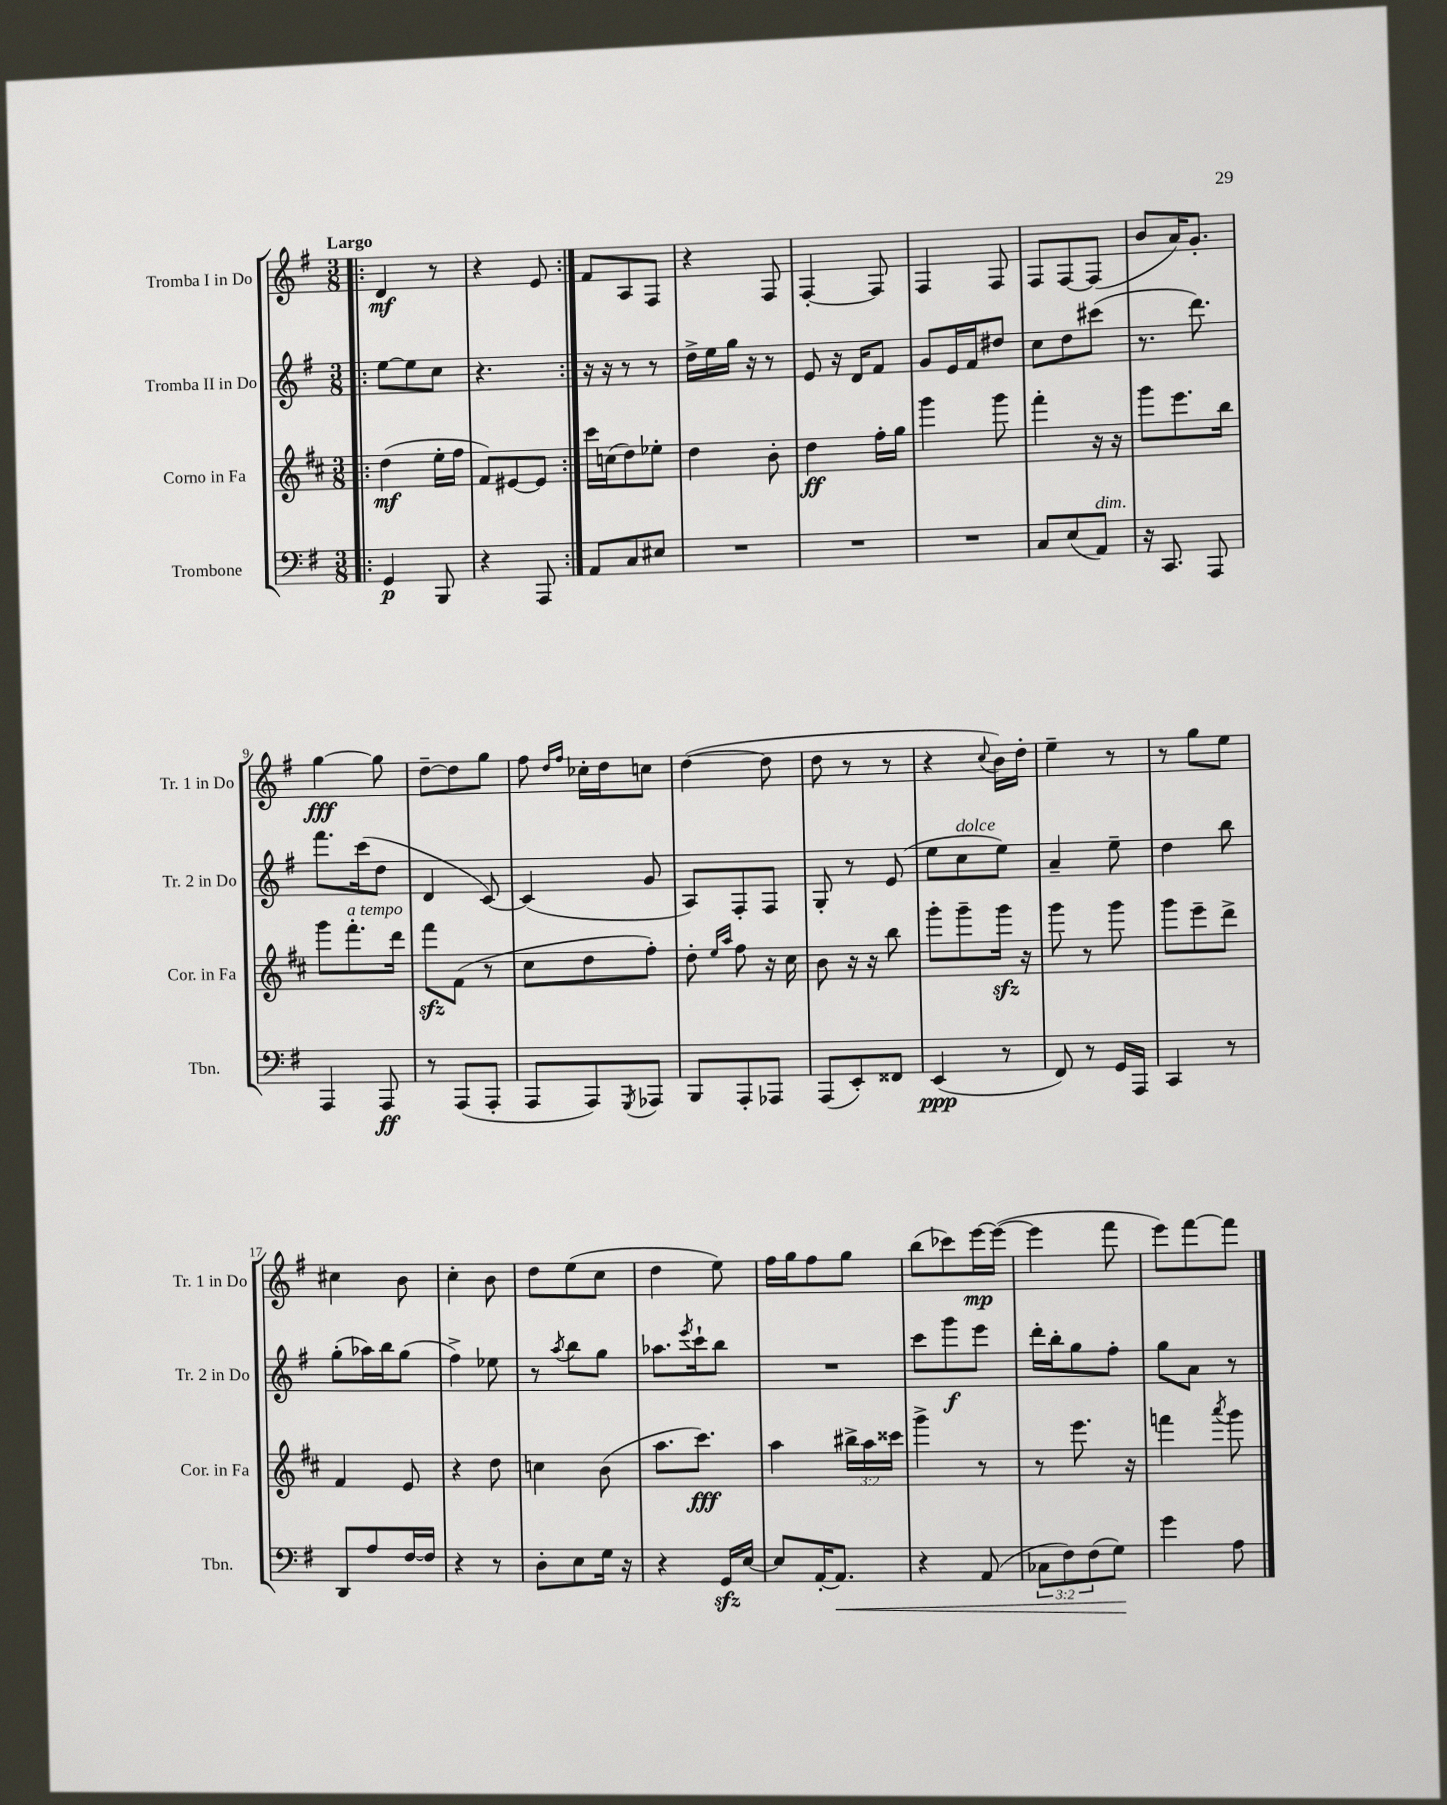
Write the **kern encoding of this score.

**kern	**kern	**kern	**kern
*staff4	*staff3	*staff2	*staff1
*clefF4	*clefG2	*clefG2	*clefG2
*k[f#]	*k[f#c#]	*k[f#]	*k[f#]
*M3/8	*M3/8	*M3/8	*M3/8
=!|:	=!|:	=!|:	=!|:
4GG	(4dd	[8ee	4d
.	.	8ee]	.
8BBB	16ee'	8cc	8r
.	16ff#	.	.
=	=	=	=
4r	8f#)	4.r	4r
.	[8e#	.	.
8AAA	8e#]	.	8e
=:|!	=:|!	=:|!	=:|!
8AA	16ccc#	16r	8f#
.	(16cc	16r	.
8C	8dd)	8r	8A
8E#	8ee-'	8r	8F#
=	=	=	=
4.r	4dd	16dd^	4r
.	.	16ee	.
.	.	16gg	.
.	.	16r	.
.	8b'	8r	8F#
=	=	=	=
4.r	4dd	8e	[4F#'
.	.	16r	.
.	.	16d	.
.	16ff#'	8f#	8F#]
.	16gg	.	.
=	=	=	=
4.r	4ggg	8g	4F#
.	.	16e	.
.	.	16f#	.
.	8ggg	8dd#	8F#
=	=	=	=
8C	4fff#'	8cc	8F#
(8E	.	8dd	[8F#
8AA)	16r	(8ccc#	(8F#]
.	16r	.	.
=	=	=	=
16r	8ggg	8.r	8b
8.CC	.	.	.
.	8.eee	.	16a)
.	.	8.ddd)	8.g'
8AAA	.	.	.
.	16bb	.	.
=	=	=	=
4AAA	8ggg	8.fff#	[4gg
.	8.fff#'	.	.
.	.	(16ccc	.
8AAA	.	8dd	8gg]
.	16ddd	.	.
=	=	=	=
8r	8fff#	4d	[8dd~
(8AAA	(8f#	.	8dd]
8AAA'	8r	[8c)	8gg
=	=	=	=
8AAA	8cc#	(4c]	8ff#
.	.	.	16qqdd
.	.	.	16qqff#
8AAA)	8dd	.	16cc-'
.	.	.	16dd
8qGGG	.	.	.
8AAA-	8ff#')	8g	8cc
=	=	=	=
8BBB	8dd'	8A)	([4dd
.	16qqee	.	.
.	16qqaa	.	.
8AAA'	8ff#	8F#'	.
8AAA-	16r	8F#	8dd]
.	16cc#	.	.
=	=	=	=
(8AAA	8b	8G'	8dd
8EE')	16r	8r	8r
.	16r	.	.
8FF##	8bb	(8e	8r
=	=	=	=
(4EE	8ggg'	8ee	4r
.	8ggg~	8cc	.
.	.	.	8qqcc
8r	16ggg	8ee)	16b)
.	16r	.	16dd'
=	=	=	=
8FF#)	8ggg	4a~	4ee~
8r	8r	.	.
16GG	8ggg	8ee~	8r
16AAA	.	.	.
=	=	=	=
4CC	8ggg	4dd	8r
.	8eee~	.	8gg
8r	8ddd^	8bb	8ee
=	=	=	=
8DD	4f#	(8gg'	4cc#
8A	.	16aa-)	.
.	.	16bb	.
[16F#	8e	(8gg	8b
16F#]	.	.	.
=	=	=	=
4r	4r	4ff#^)	4cc'
8r	8dd	8ee-	8b
=	=	=	=
8D'	4cc	8r	8dd
.	.	8qaa	.
8E	.	8bb	(8ee
16G	(8b	8gg	8cc
16r	.	.	.
=	=	=	=
4r	8.aa	8.aa-	4dd
.	.	8qeee	.
.	8.ccc#)	16ccc`	.
16GG	.	8bb	8ee)
[16E	.	.	.
=	=	=	=
8E]	4aa	4.r	16ff#
.	.	.	16gg
[16AA'	.	.	8ff#
8.AA]	.	.	.
.	24bb#^	.	8gg
.	24aa	.	.
.	24ccc##	.	.
=	=	=	=
4r	4ggg^	8ccc	(8bb
.	.	8ggg	8ccc-)
(8AA	8r	8eee	[16eee
.	.	.	(16eee_
=	=	=	=
12C-	8r	16ddd'	4eee]
.	.	16bb'	.
12F#)	.	.	.
.	8.eee	8gg	.
(12F#	.	.	.
8G)	.	8ff#'	8fff#
.	16r	.	.
=	=	=	=
4g	4fff	8gg	8eee)
.	.	8a	[8fff#
.	8qaaa	.	.
8A	8ggg	8r	8fff#]
==	==	==	==
*-	*-	*-	*-
